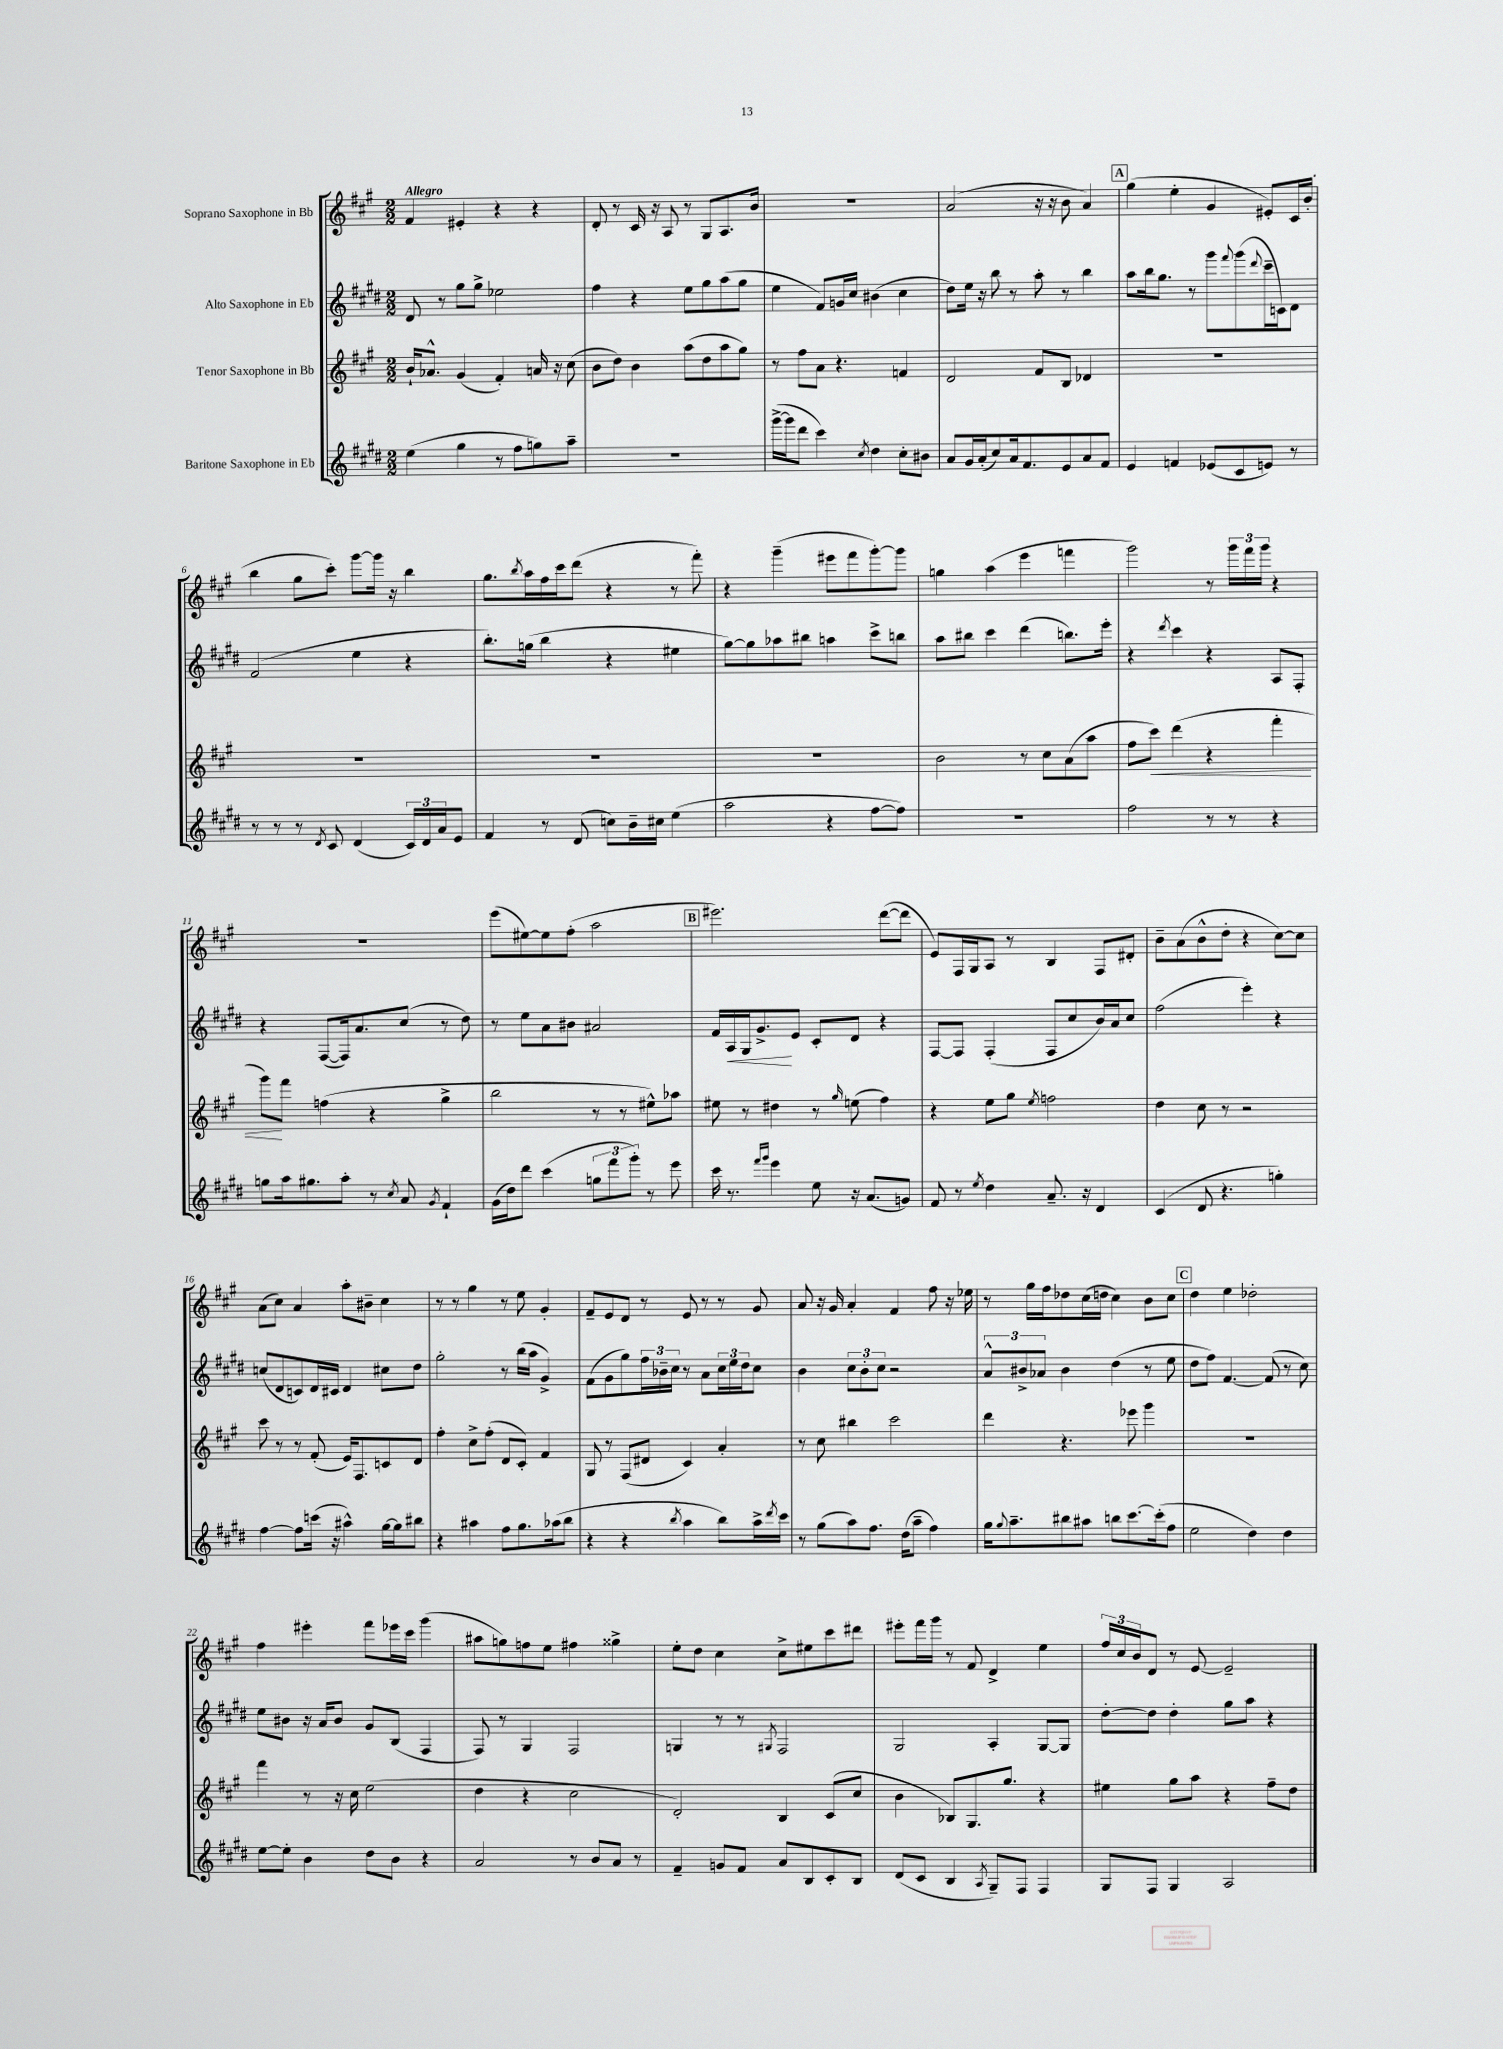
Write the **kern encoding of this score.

**kern	**kern	**dynam	**kern	**dynam	**kern
*part4	*part3	*part3	*part2	*part2	*part1
*staff4	*staff3	*staff3	*staff2	*staff2	*staff1
*I"Baritone Saxophone in Eb	*I"Tenor Saxophone in Bb	*	*I"Alto Saxophone in Eb	*	*I"Soprano Saxophone in Bb
*clefG2	*clefG2	*	*clefG2	*	*clefG2
*k[f#c#g#d#]	*k[f#c#g#]	*	*k[f#c#g#d#]	*	*k[f#c#g#]
*M2/2	*M2/2	*	*M2/2	*	*M2/2
=1	=1	=1	=1	=1	=1
!	!	!	!	!	!LO:TX:a:B:t=Allegro
(4ee\	16b`/KL	.	8d#/	.	4f#/
.	8.a-X^^/J	.	.	.	.
.	.	.	8r	.	.
4gg#\	(4g#/	.	8gg#\L	.	4e#X'/
.	.	.	8gg#^\J	.	.
8r	4f#'/)	.	2ee-X\	.	4r
8ff#\L	.	.	.	.	.
8ggn\)	16an/	.	.	.	4r
.	16r	.	.	.	.
8aa~\J	(8cc#\	.	.	.	.
=2	=2	=2	=2	=2	=2
1r	8b\L	.	4ff#\	.	8d'/
.	8dd\J)	.	.	.	8r
.	4b\	.	4r	.	16c#/
.	.	.	.	.	16r
.	.	.	.	.	8A/
.	(8aa\L	.	8ee\L	.	8r
.	8dd\	.	8gg#\	.	8G#/L
.	8aa\	.	(8aa\	.	8.A/
.	8gg#\J)	.	8gg#\J	.	.
.	.	.	.	.	16b/Jk
=3	=3	=3	=3	=3	=3
([16ggg#^\LL	8r	.	4ee\	.	1r
16ggg#\J]	.	.	.	.	.
8ddd#\J	8ff#\L	.	.	.	.
4ccc#\)	8a\J	.	8f#/L)	.	.
.	4.r	.	16gn/L	.	.
.	.	.	16cc#/JJ	.	.
8qcc#/	.	.	.	.	.
4dd#\	.	.	(4b#X\	.	.
8cc#'\L	4fn/	.	4cc#\	.	.
8b#X\J	.	.	.	.	.
=4	=4	=4	=4	=4	=4
8a/L	2d/	.	8dd#\L)	.	(2a/
16g#/L	.	.	16ee\Jk	.	.
(16a'/J	.	.	16r	.	.
8cc#/)	.	.	8bb\	.	.
16a/k	.	.	8r	.	.
8.f#/	.	.	.	.	.
.	8f#/L	.	8aa'\	.	16r
.	.	.	.	.	16r
8e/	8B/J	.	8r	.	8b\
8a/	4d-X/	.	4bb\	.	4a/)
8f#/J	.	.	.	.	.
!!LO:REH:place=s1:t=A
=5	=5	=5	=5	=5	=5
4e/	1r	.	8aa\L	.	(4gg#\
.	.	.	16bb\k	.	.
.	.	.	8.gg#\J	.	.
4fn/	.	.	.	.	4ee'\
.	.	.	8r	.	.
(8e-X/L	.	.	8ggg#\L	.	4g#/
.	.	.	8qqfff#/	.	.
8c#/	.	.	(8ggg#\	.	.
.	.	.	8qqddd#/	.	.
8en/J)	.	.	16ccc#~\L	.	8e#X'/L)
.	.	.	16cn\J)	.	.
8r	.	.	8d#\J	.	16c#/L
.	.	.	.	.	(16b'/JJ
!!LO:LB:g=z
=6	=6	=6	=6	=6	=6
8r	1r	.	(2f#/	.	4bb\
8r	.	.	.	.	.
8r	.	.	.	.	8gg#\L
8qd#/	.	.	.	.	.
8c#/	.	.	.	.	8ccc#'\J)
(4d#/	.	.	4ee\	.	[8ggg#\L
.	.	.	.	.	16ggg#\Jk]
.	.	.	.	.	16r
24c#/LL)	.	.	4r	.	4bb\
24d#/	.	.	.	.	.
24a/J	.	.	.	.	.
8e/J	.	.	.	.	.
=7	=7	=7	=7	=7	=7
4f#/	1r	.	8.bb'\L)	.	8.gg#\L
.	.	.	.	.	8qbb/
.	.	.	(16ggn\Jk	.	16aa\L
8r	.	.	4bb\	.	16ff#\
.	.	.	.	.	16ccc#\J
(8d#/	.	.	.	.	(8ddd\J
8ccn\L)	.	.	4r	.	4r
16b~\L	.	.	.	.	.
16cc#X\JJ	.	.	.	.	.
(4ee\	.	.	4ee#X\	.	8r
.	.	.	.	.	8fff#'\)
=8	=8	=8	=8	=8	=8
2aa\	1r	.	[8gg#\L)	.	4r
.	.	.	8gg#\]	.	.
.	.	.	8aa-X\	.	(4ggg#~\
.	.	.	8bb#X\J	.	.
4r	.	.	4aan\	.	8eee#X\L
.	.	.	.	.	8fff#\
[8ff#\L	.	.	8ccc#^\L	.	[8ggg#'\)
8ff#\J])	.	.	8bbn\J	.	8ggg#\J]
=9	=9	=9	=9	=9	=9
1r	2b\	.	8aa\L	.	4ggn\
.	.	.	8bb#X\J	.	.
.	.	.	4ccc#\	.	(4aa\
.	8r	.	(4ddd#\	.	4eee\
.	8cc#\L	.	.	.	.
.	(8a\	.	8.bbn\L)	.	4fffn\
.	8aa\J	.	.	.	.
.	.	.	16eee'\Jk	.	.
=10	=10	=10	=10	=10	=10
2ff#\	8ff#\L	.	4r	.	2ggg#\)
!	!	!LO:HP:b	!	!	!
.	8ccc#\J)	<	.	.	.
.	.	.	8qddd#/	.	.
.	(4ddd\	.	4ccc#\	.	.
8r	4r	.	4r	.	8r
8r	.	.	.	.	24ggg#\LL
.	.	.	.	.	24fff#\
.	.	.	.	.	24ggg#\JJ
4r	4fff#'\	.	8A/L	.	4r
.	.	.	8F#'/J	.	.
!!LO:LB:g=z
=11	=11	=11	=11	=11	=11
8ggn\L	8ggg#\L)	.	4r	.	1r
16aa\k	8fff#\J	[	.	.	.
8.gg#X\	.	.	.	.	.
.	(4ffn\	.	([8F#/L	.	.
8aa'\J	.	.	16F#/k])	.	.
.	.	.	8.a/	.	.
8r	4r	.	.	.	.
8qcc#/	.	.	.	.	.
8a/	.	.	(8cc#/J	.	.
8qg#/	.	.	.	.	.
4f#`/	4gg#^\	.	8r	.	.
.	.	.	8dd#\)	.	.
=12	=12	=12	=12	=12	=12
(16g#\LL	2bb\	.	8r	.	(8eee\L
16dd#\J)	.	.	.	.	.
8ddd#\J	.	.	8ee\L	.	[8ee#X\)
(4ccc#\	.	.	8a\	.	8ee#\]
.	.	.	8b#X\J	.	(8ff#'\J
12ggn\L	8r	.	2a#X/	.	2aa\
12fff#\	.	.	.	.	.
.	8r	.	.	.	.
12ggg#'\J)	.	.	.	.	.
8r	8ee#X^^\L)	.	.	.	.
8eee\	8aa-X\J	.	.	.	.
!!LO:REH:place=s1:t=B
=13	=13	=13	=13	=13	=13
16ccc#\	8ee#X\	.	16f#/LL	.	2.eee#X\)
!	!	!	!	!LO:HP:b	!
8.r	.	.	16A/	<	.
.	8r	.	16G#/J	.	.
.	.	.	8.g#^/	.	.
16qqfff#/LL	.	.	.	.	.
16qqggg#/JJ	.	.	.	.	.
4eee\	4dd#X\	.	.	.	.
.	.	.	8e/J	[	.
8ee\	8r	.	8c#'/L	.	.
.	16qqgg#/	.	.	.	.
16r	(8een\	.	8d#/J	.	.
(8.a/L	.	.	.	.	.
.	4ff#\)	.	4r	.	([8ddd\L
8gn/J)	.	.	.	.	8ddd\J]
=14	=14	=14	=14	=14	=14
8f#/	4r	.	[8F#/L	.	8e/L)
8r	.	.	8F#/J]	.	16F#/L
.	.	.	.	.	16G#/J
8qee/	.	.	.	.	.
4dd#\	8ee\L	.	(4F#'/	.	8A/J
.	8gg#\J	.	.	.	8r
.	8qee/	.	.	.	.
8.a~/	2ffn\	.	8F#/L	.	4B/
.	.	.	8cc#/	.	.
16r	.	.	.	.	.
4d#/	.	.	16b/L)	.	8F#/L
.	.	.	16a/J	.	.
.	.	.	8cc#/J	.	8d#X'/J
=15	=15	=15	=15	=15	=15
(4c#/	4dd\	.	(2ff#\	.	8b~\L
.	.	.	.	.	(8a\
8d#/	8cc#\	.	.	.	8b^^\
4.r	8r	.	.	.	8dd'\J
.	2r	.	4eee'\)	.	4r
4ggn'\)	.	.	4r	.	[8cc#\L)
.	.	.	.	.	8cc#\J]
!!LO:LB:g=z
=16	=16	=16	=16	=16	=16
[4ff#\	8ccc#\	.	(8ccn/L	.	(8a\L
.	8r	.	8d#/	.	8cc#\J)
8ff#\L]	8r	.	8cn/)	.	4a/
(16cccn\Jk	(8f#'/	.	16d#/L	.	.
16r	.	.	16c#X/JJ	.	.
4aa#X^^\)	16e/KL)	.	4d#/	.	8aa'\L
.	8.F#/	.	.	.	.
.	.	.	.	.	8b#X~\J
[16gg#\LL	8cn/	.	8cc#X\L	.	4cc#\
16gg#\J]	.	.	.	.	.
8bb#X\J	8d/J	.	8dd#\J	.	.
=17	=17	=17	=17	=17	=17
4r	4ff#'\	.	2gg#'\	.	8r
.	.	.	.	.	8r
4aa#X\	8cc#^\L	.	.	.	4gg#\
.	(8ff#'\J	.	.	.	.
8ff#\L	8d/L	.	8r	.	8r
8.gg#\	8c#'/J)	.	(16bb\LL	.	8ee\
.	.	.	16aa\JJ	.	.
.	4f#/	.	4g#^/)	.	4g#'/
(16aa-X\k	.	.	.	.	.
8bb\J	.	.	.	.	.
=18	=18	=18	=18	=18	=18
4r	8G#/	.	(8f#\L	.	8f#~/L
.	8r	.	8g#\	.	8e/
4r	(8F#/L	.	8gg#\)	.	8d/J
.	8d#X/J	.	24ff#\L	.	8r
.	.	.	24b-X~\	.	.
.	.	.	24cc#\JJ	.	.
8qbb/	.	.	.	.	.
4aa\	4c#/)	.	8r	.	8e/
.	.	.	8a\L	.	8r
8bb\L)	4a'/	.	24cc#\L	.	8r
.	.	.	24ee\	.	.
.	.	.	24dd#\J	.	.
16aa^\L	.	.	8cc#\J	.	8g#/
8qddd#/	.	.	.	.	.
16ccc#\JJ	.	.	.	.	.
=19	=19	=19	=19	=19	=19
8r	8r	.	4b\	.	8a/
(8gg#\L	8cc#\	.	.	.	16r
.	.	.	.	.	16g#/
8aa\)	4bb#X\	.	12cc#\L	.	4a'/
.	.	.	12b'\	.	.
8.ff#\J	.	.	.	.	.
.	.	.	12cc#\J	.	.
.	2ccc#\	.	2r	.	4f#/
(16dd#\KL	.	.	.	.	.
8aa~\J	.	.	.	.	.
4ff#\)	.	.	.	.	8ff#\
.	.	.	.	.	16r
.	.	.	.	.	16ee-X\
=20	=20	=20	=20	=20	=20
16gg#\KL	4ddd\	.	12a^^/L	.	8r
8qqgg#/	.	.	.	.	.
8.aa~\	.	.	.	.	.
.	.	.	12b#X^/	.	.
.	.	.	.	.	16gg#\LL
.	.	.	12a-X/J	.	.
.	.	.	.	.	16ff#\J
8bb#X\	4.r	.	4b#\	.	8dd-X\
8aa#X\J	.	.	.	.	(16cc#\L
.	.	.	.	.	16ddn\JJ
8bbn\L	.	.	(4dd#\	.	4cc#\)
[8.ccc#\	8eee-X\	.	.	.	.
.	4ggg#\	.	8r	.	8b\L
(16ccc#'\k]	.	.	.	.	.
8ff#\J	.	.	8ee\	.	8cc#\J
!!LO:REH:place=s1:t=C
=21	=21	=21	=21	=21	=21
2ee\	1r	.	8dd#\L	.	4dd\
.	.	.	8ff#\J)	.	.
.	.	.	[4.f#/	.	4ee\
4dd#\)	.	.	.	.	2dd-X'\
.	.	.	(8f#/]	.	.
4dd#\	.	.	8r	.	.
.	.	.	8cc#\)	.	.
!!LO:LB:g=z
=22	=22	=22	=22	=22	=22
[8ee\L	4fff#\	.	8ee\L	.	4ff#\
8ee'\J]	.	.	8b#X\J	.	.
4b\	8r	.	16r	.	4eee#X'\
.	.	.	16a/KL	.	.
.	16r	.	8b#/J	.	.
.	16cc#\	.	.	.	.
8dd#\L	(2ee\	.	8g#/L	.	8fff#\L
8b\J	.	.	(8B/J	.	16eee-X\L
.	.	.	.	.	16ccc#\JJ
4r	.	.	4F#/	.	(4ggg#\
=23	=23	=23	=23	=23	=23
2a/	4dd\	.	8F#/)	.	8aa#X\L
.	.	.	8r	.	8ggn\)
.	4r	.	4G#/	.	8ffn\
.	.	.	.	.	8ee\J
8r	2cc#\	.	2F#/	.	4ff#X\
8b/L	.	.	.	.	.
8a/J	.	.	.	.	4gg##X^\
8r	.	.	.	.	.
=24	=24	=24	=24	=24	=24
4f#~/	2d'/)	.	4Gn/	.	8ee'\L
.	.	.	.	.	8dd\J
8gn/L	.	.	8r	.	4cc#\
8f#/J	.	.	8r	.	.
.	.	.	8qG#X/	.	.
8a/L	4B/	.	2F#/	.	8cc#^\L
8B/	.	.	.	.	8ee#X\
8c#'/	(8c#/L	.	.	.	8ccc#\
8B/J	8cc#/J	.	.	.	8ddd#X\J
=25	=25	=25	=25	=25	=25
(8d#/L	4b\	.	2G#/	.	8eee#X'\L
8c#/J	.	.	.	.	16fff#\L
.	.	.	.	.	16ggg#\JJ
4B/	8B-X/L)	.	.	.	8r
.	8.G#/	.	.	.	8f#/
8qA/	.	.	.	.	.
8G#~/L)	.	.	4A'/	.	4d^/
.	8.gg#/J	.	.	.	.
8F#/J	.	.	.	.	.
4F#/	4r	.	[8G#/L	.	4ee\
.	.	.	8G#/J]	.	.
=26	=26	=26	=26	=26	=26
8G#/L	4ee#X\	.	[8dd#'\L	.	24ff#/LL
.	.	.	.	.	24cc#/
.	.	.	.	.	24b/J
8F#/J	.	.	8dd#\J]	.	8d/J
4G#/	8gg#\L	.	4dd#'\	.	8r
.	8aa\J	.	.	.	[8e/
2A/	4r	.	8gg#\L	.	2e~/]
.	.	.	8aa\J	.	.
.	8ff#~\L	.	4r	.	.
.	8dd\J	.	.	.	.
==	==	==	==	==	==
*-	*-	*-	*-	*-	*-
